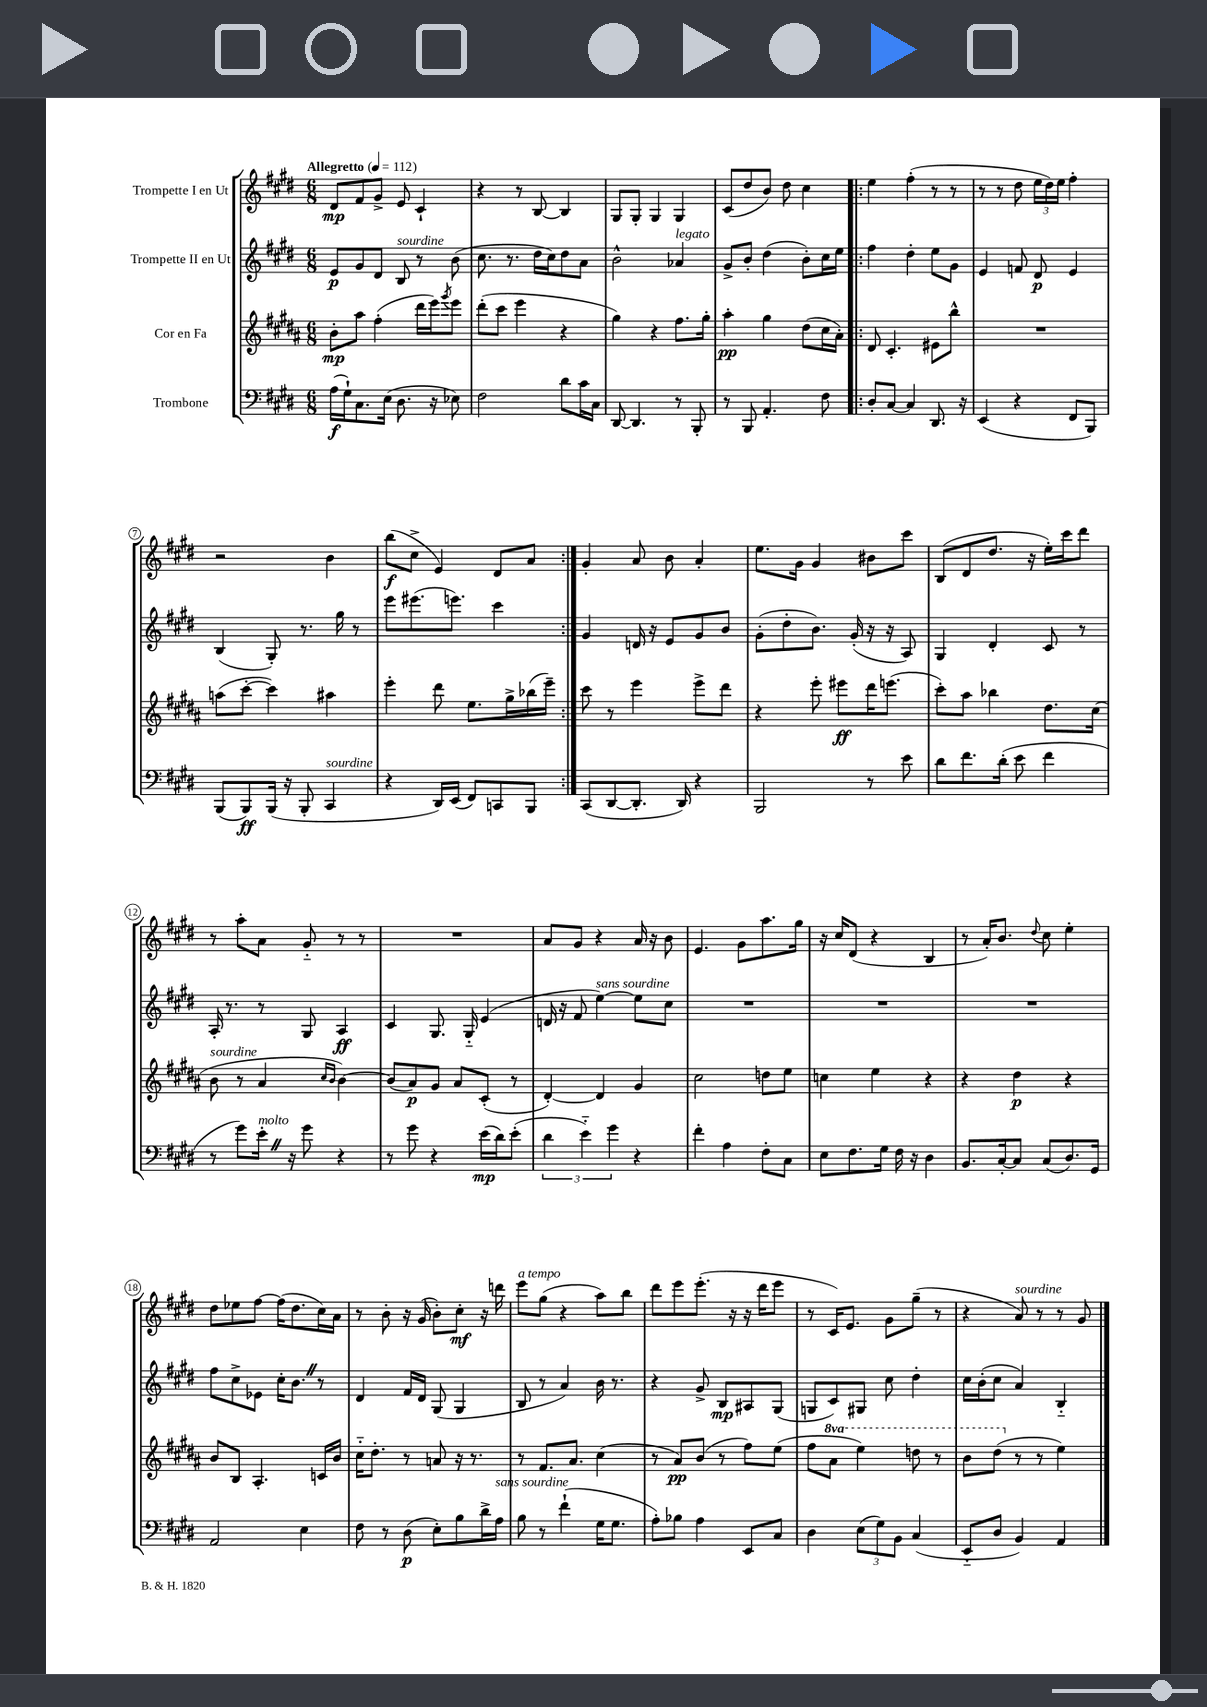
<<
\new StaffGroup <<
\new Staff = "s0" \with { instrumentName = "Trompette I en Ut" } {
    \clef treble \key e \major \numericTimeSignature \time 6/8 \tempo "Allegretto" 4 = 112
    dis'8\mp fis'8 gis'8-> e'8 cis'4-! |
    r4 r8 b8~ b4 |
    gis8 gis8-. gis4 gis4 |
    cis'8( dis''8 b'8) dis''8 cis''4 |
    \repeat volta 2 { e''4 fis''4-.( r8 r8 |
    r8 r8 dis''8 \tuplet 3/2 { e''16 dis''16) e''16 } fis''4-. |
    r2 b'4 |
    b''8\f( cis''8-> e'4) dis'8 a'8 | }
    gis'4-. a'8 b'8 a'4-. |
    e''8. gis'16 gis'4 bis'8 cis'''8 |
    b8( dis'8 dis''8. r16 e''16-.) cis'''16 dis'''8 |
    r8 a''8-. a'8 gis'8-_ r8 r8 |
    R2. |
    a'8 gis'8 r4 a'16 r16 b'8 |
    e'4. gis'8 a''8. gis''16 |
    r16 cis''16 dis'8( r4 b4 |
    r8 a'16-.) b'8. \appoggiatura { dis''8 } cis''8 e''4-. |
    dis''8 ees''8 fis''8~ fis''16( dis''8. cis''16) a'16 |
    r8 b'8-. r16 gis'16( b'8-.) cis''8-.\mf r16 d'''16 |
    e'''8^\markup { \italic "a tempo" } gis''8( r4 a''8) b''8 |
    dis'''8 e'''8 e'''8.-.( r16 r16 dis'''16 e'''8 |
    r8 cis'16) e'8. gis'8 gis''8--( r8 |
    r4 a'8^\markup { \italic "sourdine" }) r8 r8 gis'8 \bar "|." |
}
\new Staff = "s1" \with { instrumentName = "Trompette II en Ut" } {
    \clef treble \key e \major \numericTimeSignature \time 6/8
    e'8\p gis'8 dis'8 b8^\markup { \italic "sourdine" } r8 b'8( |
    cis''8. r8. dis''16 cis''16) dis''8 a'8 |
    b'2-^ aes'4^\markup { \italic "legato" } |
    gis'8-> b'8-. dis''4( b'8-.) cis''16 e''16 |
    \repeat volta 2 { fis''4 dis''4-. e''8 gis'8 |
    e'4 f'8 dis'8\p e'4 |
    b4( gis8-.) r8. gis''16 r8 |
    e'''8 eis'''8.( e'''8.) cis'''4 | }
    gis'4 d'16 r16 e'8 gis'8 b'8 |
    gis'8-.( dis''8-. b'8.) gis'16-.( r16 r16 a8) |
    gis4 dis'4-. cis'8 r8 |
    a16-. r8. r8 gis8 a4\ff |
    cis'4 gis8. gis16-_ e'4( |
    d'16 r16 fis'8 e''4~^\markup { \italic "sans sourdine" }) e''8 cis''8 |
    R2. |
    R2. |
    R2. |
    fis''8 cis''8-> ees'8 cis''16-. b'8. \once \override BreathingSign.text = \markup { \musicglyph "scripts.caesura.straight" } \breathe r8 |
    dis'4 fis'16 dis'16 gis8( gis4 |
    b8 r8 a'4) b'16 r8. |
    r4 gis'8-> b8\mp ais8 gis8( |
    g8 cis'8) gis8 cis''8 dis''4-. |
    cis''16 b'16-.( cis''8 a'4) b4-_ \bar "|." |
}
\new Staff = "s2" \with { instrumentName = "Cor en Fa" } {
    \clef treble \key b \major \numericTimeSignature \time 6/8 \set Staff.ottavationMarkups = #ottavation-simple-ordinals
    b'8-.\mp ais''8 fis''4-.( dis'''16 e'''16) \acciaccatura { gis'''8 } e'''8 |
    dis'''8-.( cis'''8 e'''4 r4 |
    gis''4) r4 fis''8. gis''16-. |
    ais''4-.\pp gis''4 dis''8( cis''16 ais'16-.) |
    \repeat volta 2 { dis'8 cis'4.-. eis'8 b''8-^ |
    R2. |
    a''8( cis'''8~-. cis'''4) ais''4 |
    e'''4-. dis'''8 e''8. gis''16-> bes''16( e'''16--) | }
    cis'''8 r8 e'''4 e'''8-> dis'''8 |
    r4 e'''8-. eis'''8\ff dis'''16 e'''8.( |
    cis'''8-.) ais''8 bes''4 dis''8. cis''16( |
    b'8^\markup { \italic "sourdine" } r8 ais'4 \grace { cis''16 b'16 } b'4~) |
    b'8( ais'8\p) gis'8 ais'8 cis'8-.( r8 |
    dis'4~-.) dis'4 gis'4 |
    cis''2 d''8 e''8 |
    c''4 e''4 r4 |
    r4 dis''4\p r4 |
    b'8 b8 ais4.-. c'16 b'16 |
    cis''16-_ dis''8.-. r8 a'8 r16 r8. |
    r8 fis'8. ais'8. cis''4( |
    r8 ais'8\pp) b'8( r8 fis''8) e''8( |
    fis''8 \ottava #1 ais''8 e'''4) d'''8 r8 |
    b''8 dis'''8( \ottava #0 r8 r8 e''4) \bar "|." |
}
\new Staff = "s3" \with { instrumentName = "Trombone" } {
    \clef bass \key e \major \numericTimeSignature \time 6/8
    a16\f( gis16-!) cis8. e16( dis8. r16 ees8) |
    fis2 dis'8 cis'16 cis16 |
    dis,8~ dis,4. r8 b,,8-. |
    r8 b,,8 a,4.-. fis8 |
    \repeat volta 2 { dis8-. cis8~ cis4 dis,8. r16 |
    e,4( r4 fis,8 b,,8) |
    b,,8( b,,8\ff) b,,16( r16 b,,8-. cis,4^\markup { \italic "sourdine" } |
    r4 dis,16) e,16( fis,8) c,8 b,,8 | }
    cis,8( dis,8~ dis,8.-. dis,16) r4 |
    b,,2 r8 e'8 |
    dis'8 fis'8. dis'16-.( e'8 fis'4 |
    r8 gis'8) e'16-.^\markup { \italic "molto" } \once \override BreathingSign.text = \markup { \musicglyph "scripts.caesura.straight" } \breathe r16 gis'8 r4 |
    r8 gis'8 r4 e'16\mp( dis'16) e'8-.( |
    \tuplet 3/2 { dis'4 e'4-_) gis'4 } r4 |
    fis'4-. a4 fis8-. cis8 |
    e8 fis8. gis16 fis16 r16 dis4 |
    b,8. cis16~-. cis8 cis8( dis8.) gis,16 |
    a,2 e4 |
    fis8 r8 dis8\p( e8-.) b8 dis'16-> a16^\markup { \italic "sans sourdine" } |
    b8 r8 fis'4-!( gis16 gis8. |
    a8-.) bes8 a4 e,8 cis8 |
    dis4 \tuplet 3/2 { e8( gis8) b,8 } cis4( |
    e,8-_ dis8 b,4) a,4 \bar "|." |
}
>>
>>
\layout { \context { \Score \override BarNumber.stencil = #(make-stencil-circler 0.1 0.3 ly:text-interface::print) } }
